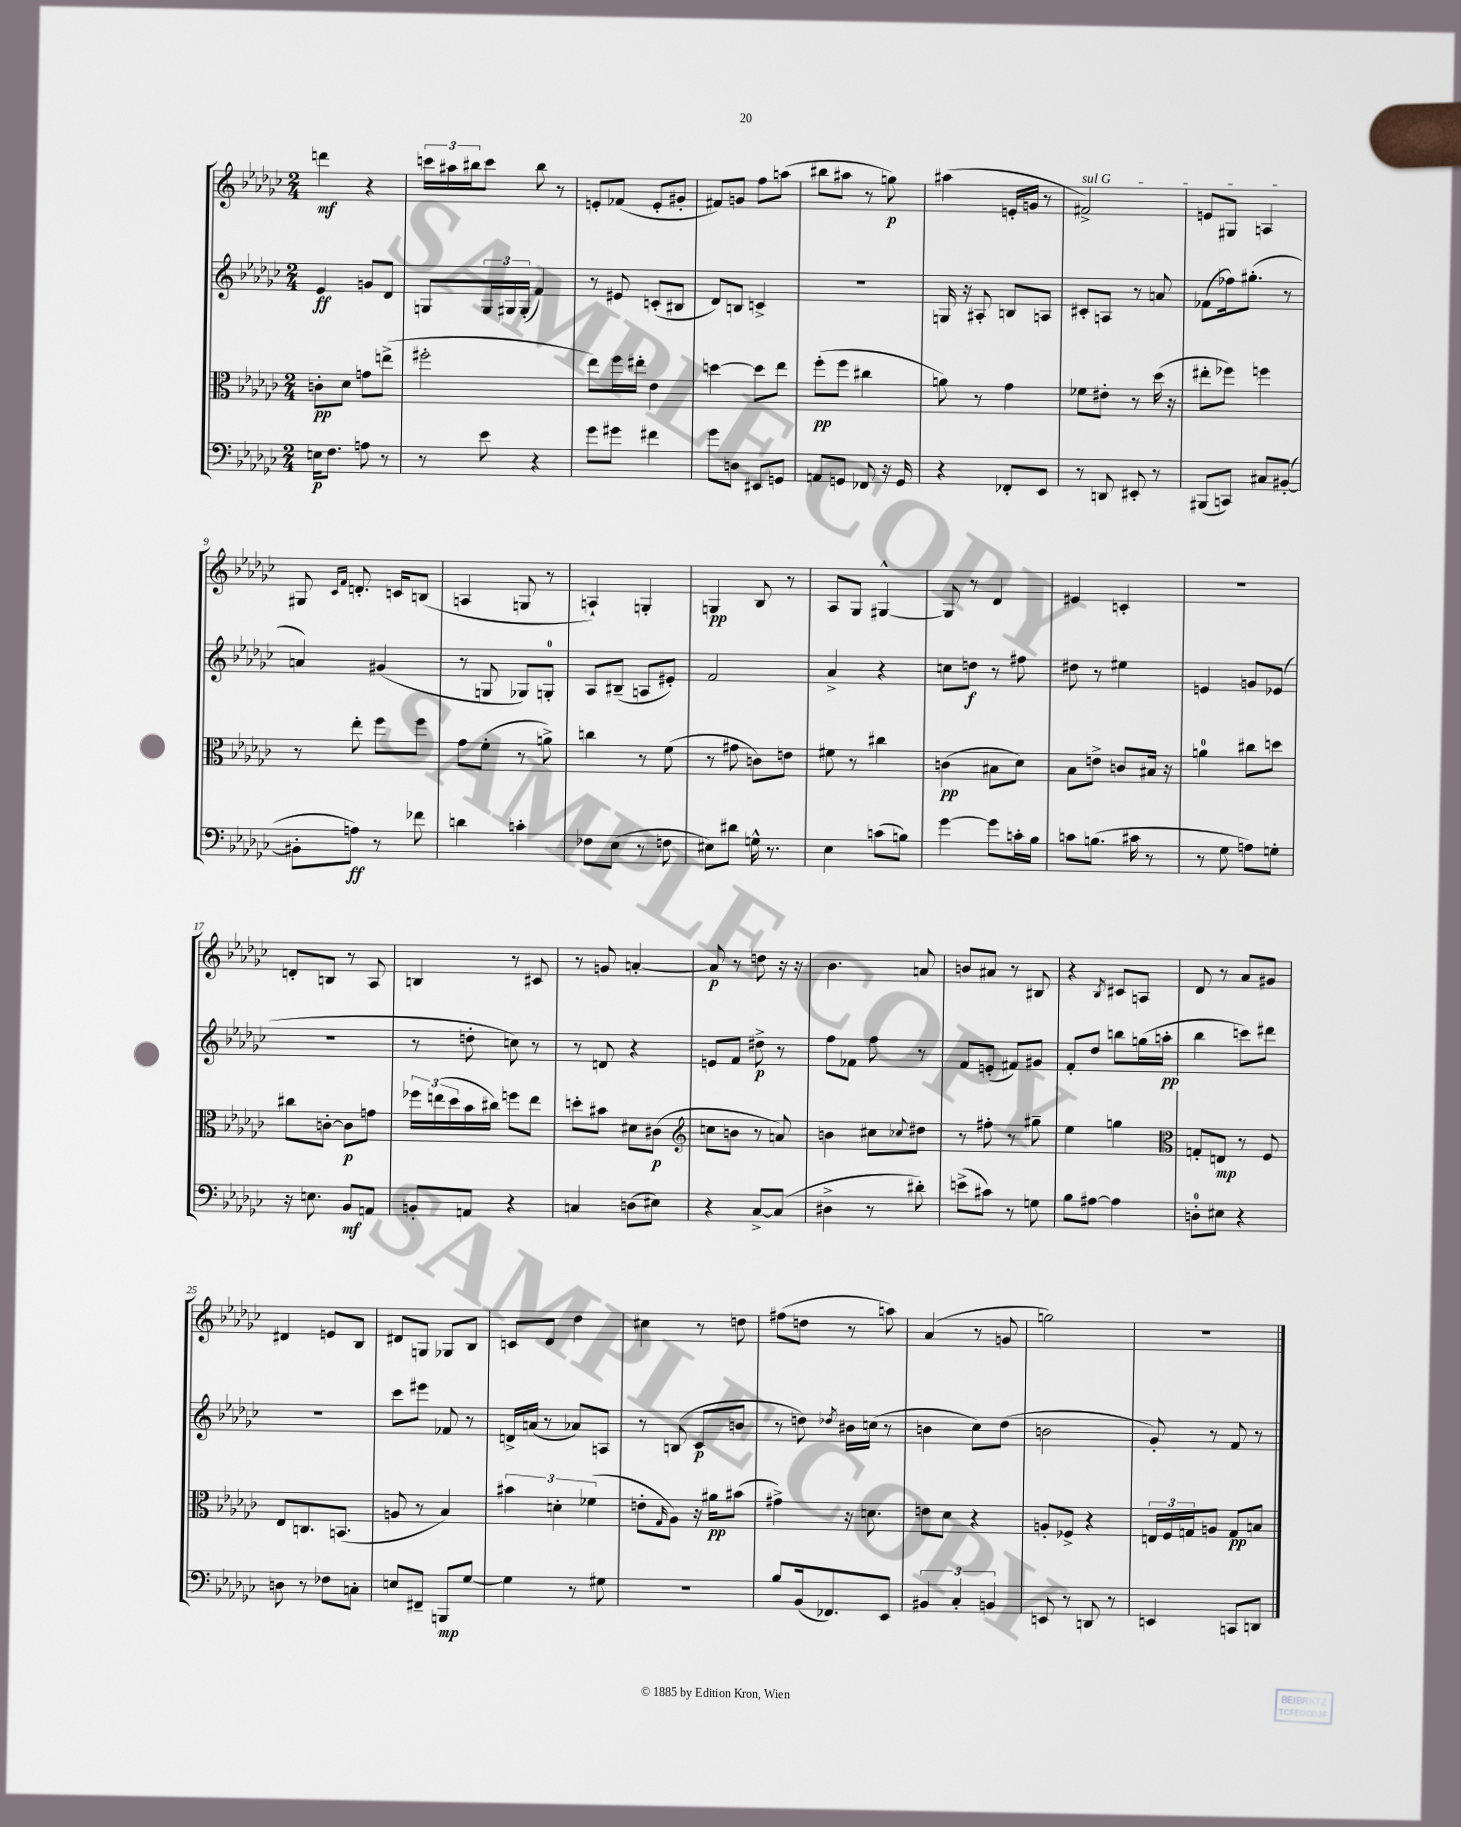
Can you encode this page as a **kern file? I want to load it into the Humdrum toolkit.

**kern	**kern	**kern	**kern
*staff4	*staff3	*staff2	*staff1
*clefF4	*clefC3	*clefG2	*clefG2
*k[b-e-a-d-g-c-]	*k[b-e-a-d-g-c-]	*k[b-e-a-d-g-c-]	*k[b-e-a-d-g-c-]
*M2/4	*M2/4	*M2/4	*M2/4
16E	8c'	4e-	4ddd
8.F	.	.	.
.	8d-	.	.
8A	8g	8g	4r
8r	(8ee^	8d-	.
=	=	=	=
8r	2ff#'	8G	24ccc
.	.	.	24aa#
.	.	.	24bb#
8e-	.	24G	8ccc
.	.	24G#	.
.	.	(24G#'	.
4r	.	4f)	8bb#
.	.	.	8r
=	=	=	=
8g-	8ee-)	8r	8e'
8g#	16ff	8e#	(8f-
.	16ee#'	.	.
4f#	4e-	(8c'	8e'
.	.	8B#	8g#'
=	=	=	=
8g-	[4dd	8d-)	8f#)
8D	.	8B	8g
8EE#	8dd]	4c^	8ff
8GG	8ee-	.	(8aa
=	=	=	=
8AA	(8ff'	2r	8bb#
8GG	8ff	.	8aa#
8FF-	4cc#	.	8r
16r	.	.	8gg)
16GG	.	.	.
=	=	=	=
4r	8a)	16G	(4aa#
.	.	16r	.
.	8r	8A#'	.
8FF-'	4g-	8B	16e'
.	.	.	16g
8EE-	.	8A	8r
=	=	=	=
8r	8f-	8c#'	2f#^)
8DD	8e#'	8A	.
8EE#'	8r	8r	.
8r	(16dd-	8a	.
.	16r	.	.
=	=	=	=
(8BBB#	8ee#'	(8f-	8e
8CC)	8ff-)	16ff-)	8G#
.	.	(8.gg#'	.
8C#	4ff	.	4A
([8BB#'	.	8r	.
=	=	=	=
8BB#']	8r	4a)	8G#
.	.	.	16qqc-
.	.	.	16qqf
8A)	8ee-'	.	8.d'
8r	8ff	(4g#	.
.	.	.	16c
8f-	8ff	.	(8B
=	=	=	=
4d	8g-	8r	4A
.	(8f'	8G	.
4c'	8r	8G-)	8G
.	8a^)	8G'	8r
=	=	=	=
8F-	4cc	8A-	4A`)
(8E-	.	(8B#~	.
8r	8r	8A	4G'
8F	(8f	8e#')	.
=	=	=	=
8E#)	8r	2f	4G
8d#	8g#	.	.
16G^^	8c)	.	8B-
8.r	.	.	.
.	8e	.	8r
=	=	=	=
4E-	8f#	4a-^	8A-
.	8r	.	8G-
(8c	4cc#	4r	[4G#^^
8B)	.	.	.
=	=	=	=
[4g-	(4c	8cc	8G#]
.	.	8dd	8r
8g-]	8B#	8r	4d-
16c'	8d-)	8ff#	.
16B-	.	.	.
=	=	=	=
8c	8B-	8dd#	4e#
(8.B	8e^	8r	.
.	8c	4ee#	4c'
16c#	.	.	.
8r	16B#	.	.
.	16r	.	.
=	=	=	=
8r	4a	4e	2r
8G-	.	.	.
8A)	8cc#	8g	.
8G'	8dd	(8e-	.
=	=	=	=
16r	8cc#	2r	8d'
8.E	.	.	.
.	[8c'	.	8B
8BB-	8c]	.	8r
8AA	8g	.	8A-
=	=	=	=
8BB'	24ff-	8r	4B
.	(24ee	.	.
.	24dd-	.	.
8AA	16b-	8dd'	.
.	16cc#)	.	.
4r	8ff	8cc)	8r
.	8ee	8r	8c#
=	=	=	=
4C	8dd'	8r	8r
.	8b#	8d	8g
(8D	8d#	4r	[4a'
8E#)	(8c#	.	.
=	=	=	=
*	*clefG2	*	*
4r	8cc	8e	8a]
.	8b	8f	8r
[8C-^	8r	8dd#^	8dd
(8C-]	8a)	8r	16r
.	.	.	16r
=	=	=	=
4D#^	4b	8ff	4.b-
.	.	8f-	.
8r	8cc#	8ff	.
.	8qqcc-	.	.
8d#')	8dd#	8r	8a
=	=	=	=
(8e^	8r	8f	8b
8c#)	8ff#'	(8e'	8a#
8r	8r	8f#)	8r
8G	8gg#~	8g#	8B#
=	=	=	=
8B-	4ee-	8f'	4r
[8A#	.	8dd-	.
.	.	.	8qB-
4A#]	4gg	8bb	8c#
.	.	(16gg	8A
.	.	16aa'	.
=	=	=	=
*	*clefC3	*	*
8D'	8G'	4bb-	8d-
8E#	8E	.	8r
4r	8r	8ccc)	8a-
.	8F	8ddd#	8g#
=	=	=	=
8D	8E-	2r	4d#
8r	8.C	.	.
8F-	.	.	8e
.	(8.BB	.	.
8C'	.	.	8B-
=	=	=	=
8E	8A	8ccc-	8d#
8FF#~	8r	8eee#	8G
8BBB	4B-)	8f-	8G-
[8G-	.	8r	8B-
=	=	=	=
4G-]	6b#	16d^	8c
.	.	(16a	.
.	.	8r	8d-
.	6d'	.	.
8r	.	8a-)	4dd-
.	(6f-	.	.
8G#	.	8A	.
=	=	=	=
2r	8e'	8r	4cc#
.	16qqG-	.	.
.	8A-)	(8B	.
.	16r	8c-	8r
.	16a#	.	.
.	(8b#	8b	8dd
=	=	=	=
8B-	4g#^)	8r	(8ff#
(16BB-	.	8dd)	8dd
8.FF-)	.	.	.
.	.	8qdd-	.
.	16r	16b#	8r
.	8.d	(16cc	.
8EE-	.	8r	8aa)
=	=	=	=
6BB#	8e	4b	(4a-
.	8d-	.	.
6C-'	.	.	.
.	4r	8cc-)	8r
6BB	.	.	.
.	.	(8dd-	8g
=	=	=	=
8EE	8A'	2b	2gg)
8r	8F-^	.	.
8DD	4r	.	.
8r	.	.	.
=	=	=	=
4EE	24E	8g-')	2r
.	24F	.	.
.	24G	.	.
.	8A	8r	.
8CC	8G	8f	.
8DD	8B	8r	.
==	==	==	==
*-	*-	*-	*-
